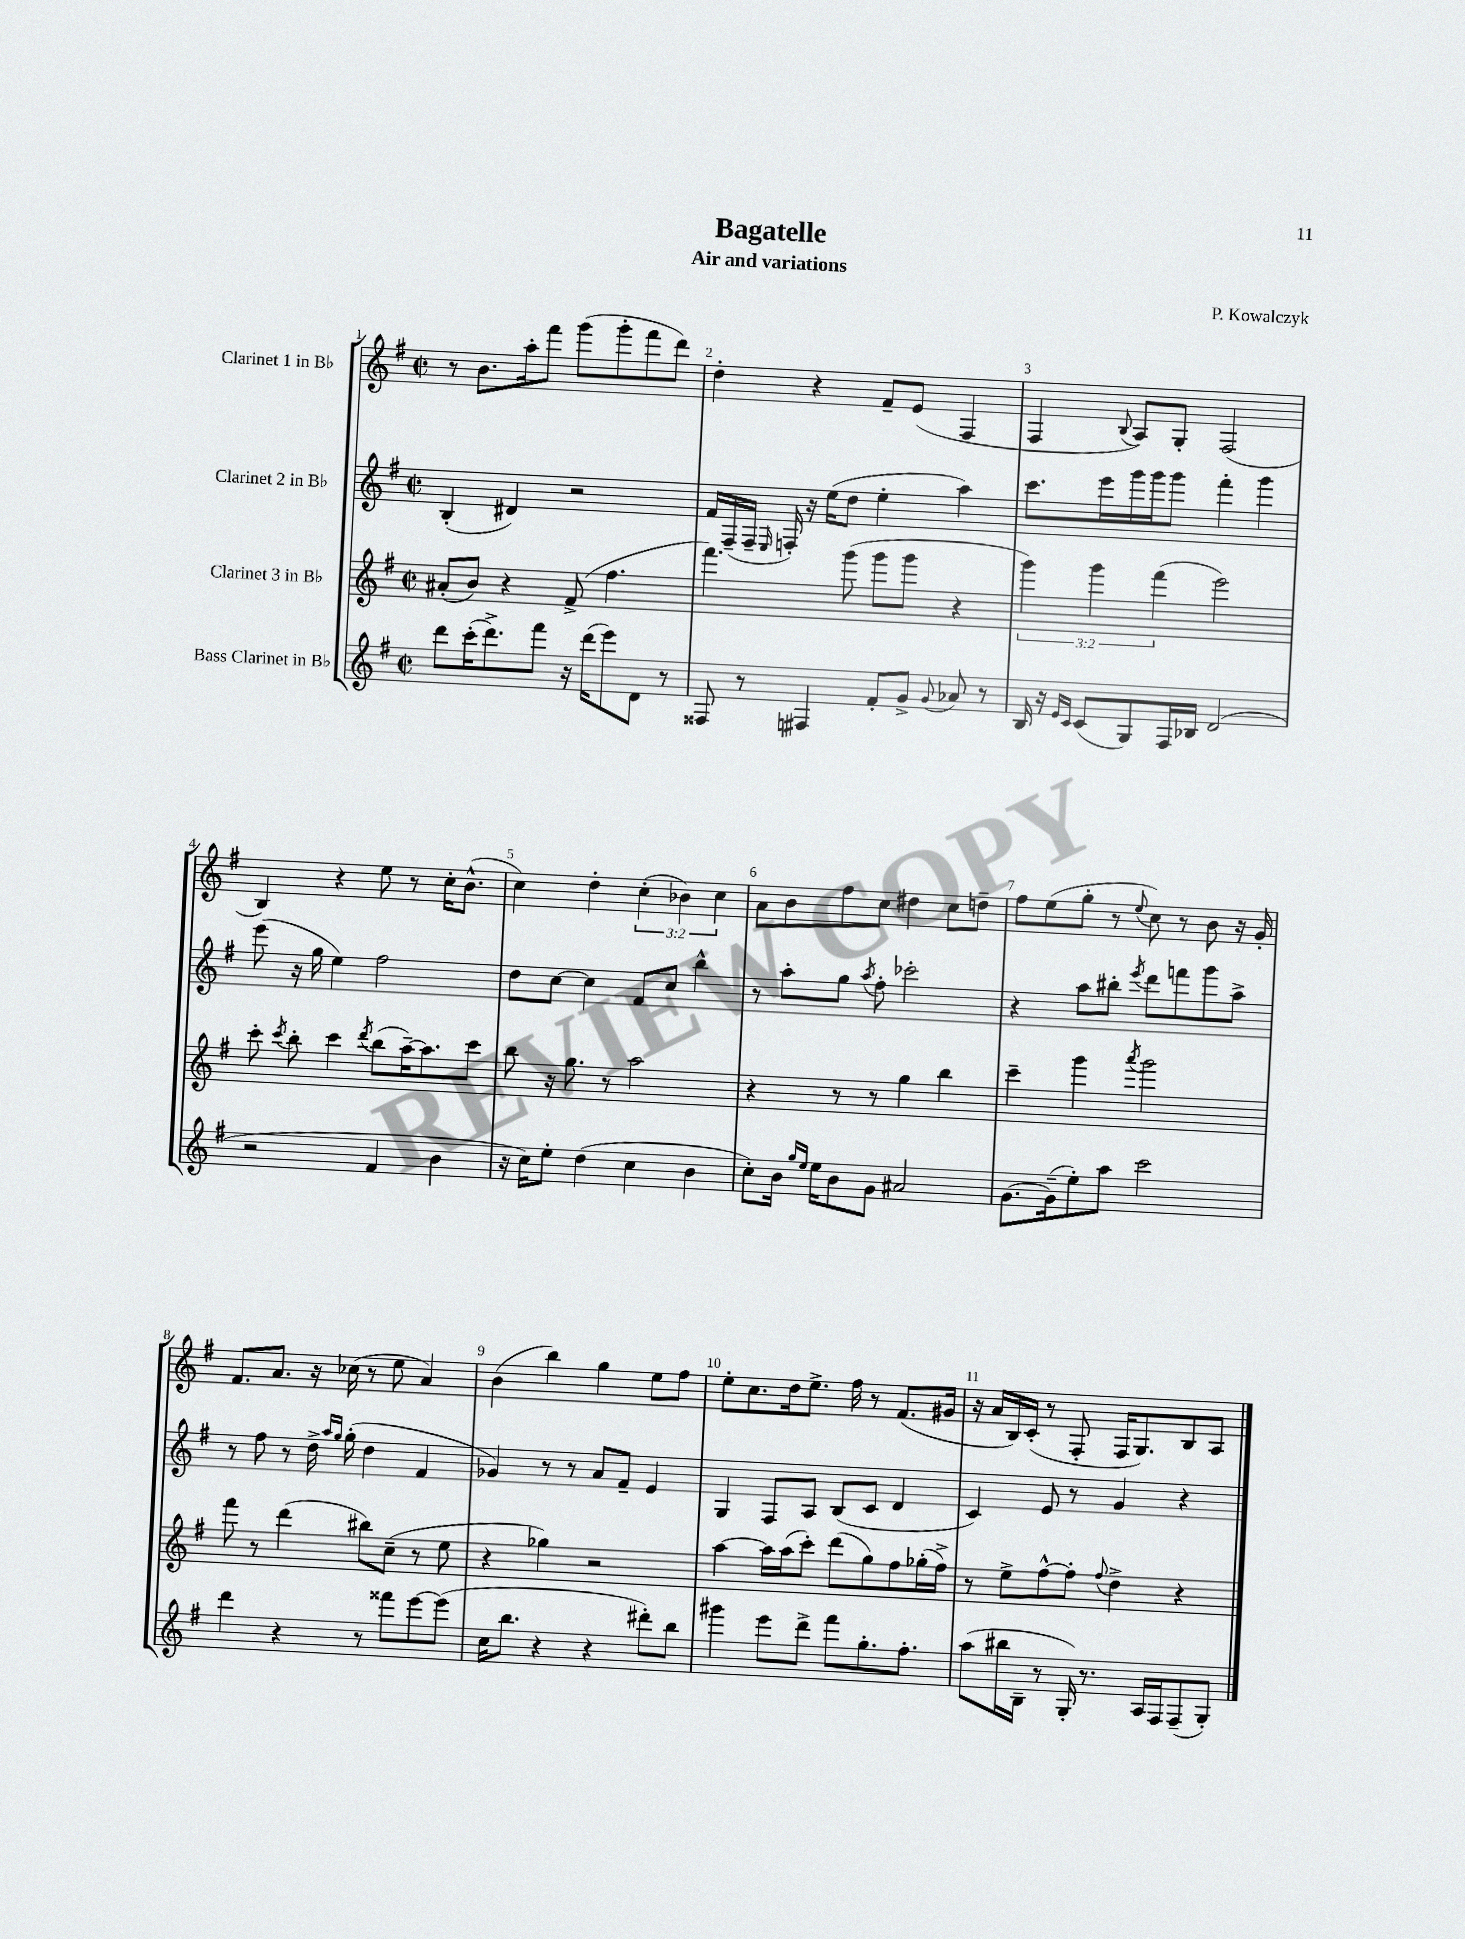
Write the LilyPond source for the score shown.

\header { title = "Bagatelle" composer = "P. Kowalczyk" subtitle = "Air and variations" }
<<
\new StaffGroup <<
\new Staff = "s0" \with { instrumentName = "Clarinet 1 in Bb" } {
    \clef treble \key g \major \defaultTimeSignature \time 2/2 \override Staff.TupletNumber.text = #tuplet-number::calc-fraction-text
    \autoBeamOff r8 b'8.[ a''16-. fis'''8] g'''8[( g'''8-. fis'''8 d'''8]) |
    d''4-. r4 fis'8[-- e'8]( fis4 |
    fis4 \appoggiatura { b8 } a8[) g8]-. fis2( |
    b4) r4 e''8 r8 c''16[-. b'8.]-^( |
    c''4) d''4-. \tuplet 3/2 { c''4-.( bes'4) c''4 } |
    a'8[ b'8 fis''8 c''8] dis''4 c''8[ d''8]-- |
    fis''8[ e''8( g''8]-. r8 \appoggiatura { e''8 } c''8) r8 b'8 r16 g'16-. |
    fis'8.[ a'8.] r16 ces''16( r8 e''8 a'4) |
    b'4( b''4) g''4 e''8[ fis''8] |
    e''8[-. c''8. d''16 e''8.]-> fis''16 r8 fis'8.[( gis'16] |
    r16 a'16[ b16) c'16]-.( r8 fis8-. fis16[ g8.) b8 a8] \bar "|." |
}
\new Staff = "s1" \with { instrumentName = "Clarinet 2 in Bb" } {
    \clef treble \key g \major \defaultTimeSignature \time 2/2
    \autoBeamOff b4-.( dis'4) r2 |
    fis'16[ fis16--( fis16]-- \grace { e16 } f16-.) r16 e''16[( d''8] e''4-. a''4) |
    c'''8.[ e'''16 g'''16 g'''16 g'''8] fis'''4-. g'''4 |
    e'''8( r16 g''16 e''4) fis''2 |
    d''8[ c''8]~ c''4 fis'8[ c''8] b''4-^ |
    r8 a''8[-. g''8] \acciaccatura { a''8 } fis''8-. ces'''2-. |
    r4 a''8[ bis''8]-. \acciaccatura { e'''8 } d'''8[ f'''8 g'''8 a''8]-> |
    r8 fis''8 r8 d''16-> \grace { a''16[ g''16] } g''16-.( d''4 fis'4 |
    ges'4) r8 r8 a'8[ fis'8]-- e'4 |
    g4 fis8[ a8] b8[( c'8] d'4 |
    c'4) e'8 r8 g'4 r4 \bar "|." |
}
\new Staff = "s2" \with { instrumentName = "Clarinet 3 in Bb" } {
    \clef treble \key g \major \defaultTimeSignature \time 2/2 \override Staff.TupletNumber.text = #tuplet-number::calc-fraction-text
    \autoBeamOff ais'8[-.( b'8]) r4 fis'8->( fis''4. |
    fis'''4.) g'''8( g'''8[ g'''8] r4 |
    \tuplet 3/2 { g'''4) g'''4 fis'''4( } e'''2) |
    c'''8-. \acciaccatura { c'''8 } b''8-. c'''4 \acciaccatura { d'''8 } b''8[( a''16~--) a''8. c'''8] |
    b''8 r16 g''8. r8 a''2 |
    r4 r8 r8 g''4 b''4 |
    c'''4-- g'''4 \acciaccatura { a'''8 } g'''2 |
    fis'''8 r8 d'''4( bis''8[) c''8]--( r8 e''8 |
    r4 ges''4) r2 |
    a''4~ a''16[ a''16( c'''8]-.) d'''8[( g''8) fis''8 ges''16-.( fis''16]->) |
    r8 e''8[-> fis''8~-^ fis''8]-. \appoggiatura { fis''8 } d''4-> r4 \bar "|." |
}
\new Staff = "s3" \with { instrumentName = "Bass Clarinet in Bb" } {
    \clef treble \key g \major \defaultTimeSignature \time 2/2
    \autoBeamOff d'''8[ c'''16-.( d'''8.->) fis'''8] r16 d'''16[( e'''8) d'8] r8 |
    fisis8 r8 fis4 fis'8[-. g'8]-> \appoggiatura { g'8 } aes'8 r8 |
    b16 r16 \grace { e'16[ c'16] } c'8[( g8) fis16 bes16] d'2( |
    r2 fis'4 b'4 |
    r16 c''16[) e''8]-. d''4( c''4 b'4 |
    c''8[-.) b'16] \grace { g''16[ e''16] } e''16[ b'8 g'8] ais'2 |
    g'8.[~ g'16--( e''8-.) a''8] c'''2 |
    d'''4 r4 r8 fisis'''8[ e'''8~ e'''8]( |
    c''16[ b''8.] r4 r4 dis'''8[-.) b''8] |
    gis'''4 e'''8[ d'''8]-> fis'''8[ g''8.-. fis''8.]-. |
    a''8[( bis''16 b16]-- r8 g16-.) r8. a16[ fis16 fis8--( g8]-.) \bar "|." |
}
>>
>>
\layout { \context { \Score \override BarNumber.break-visibility = ##(#f #t #t) barNumberVisibility = #all-bar-numbers-visible } }
